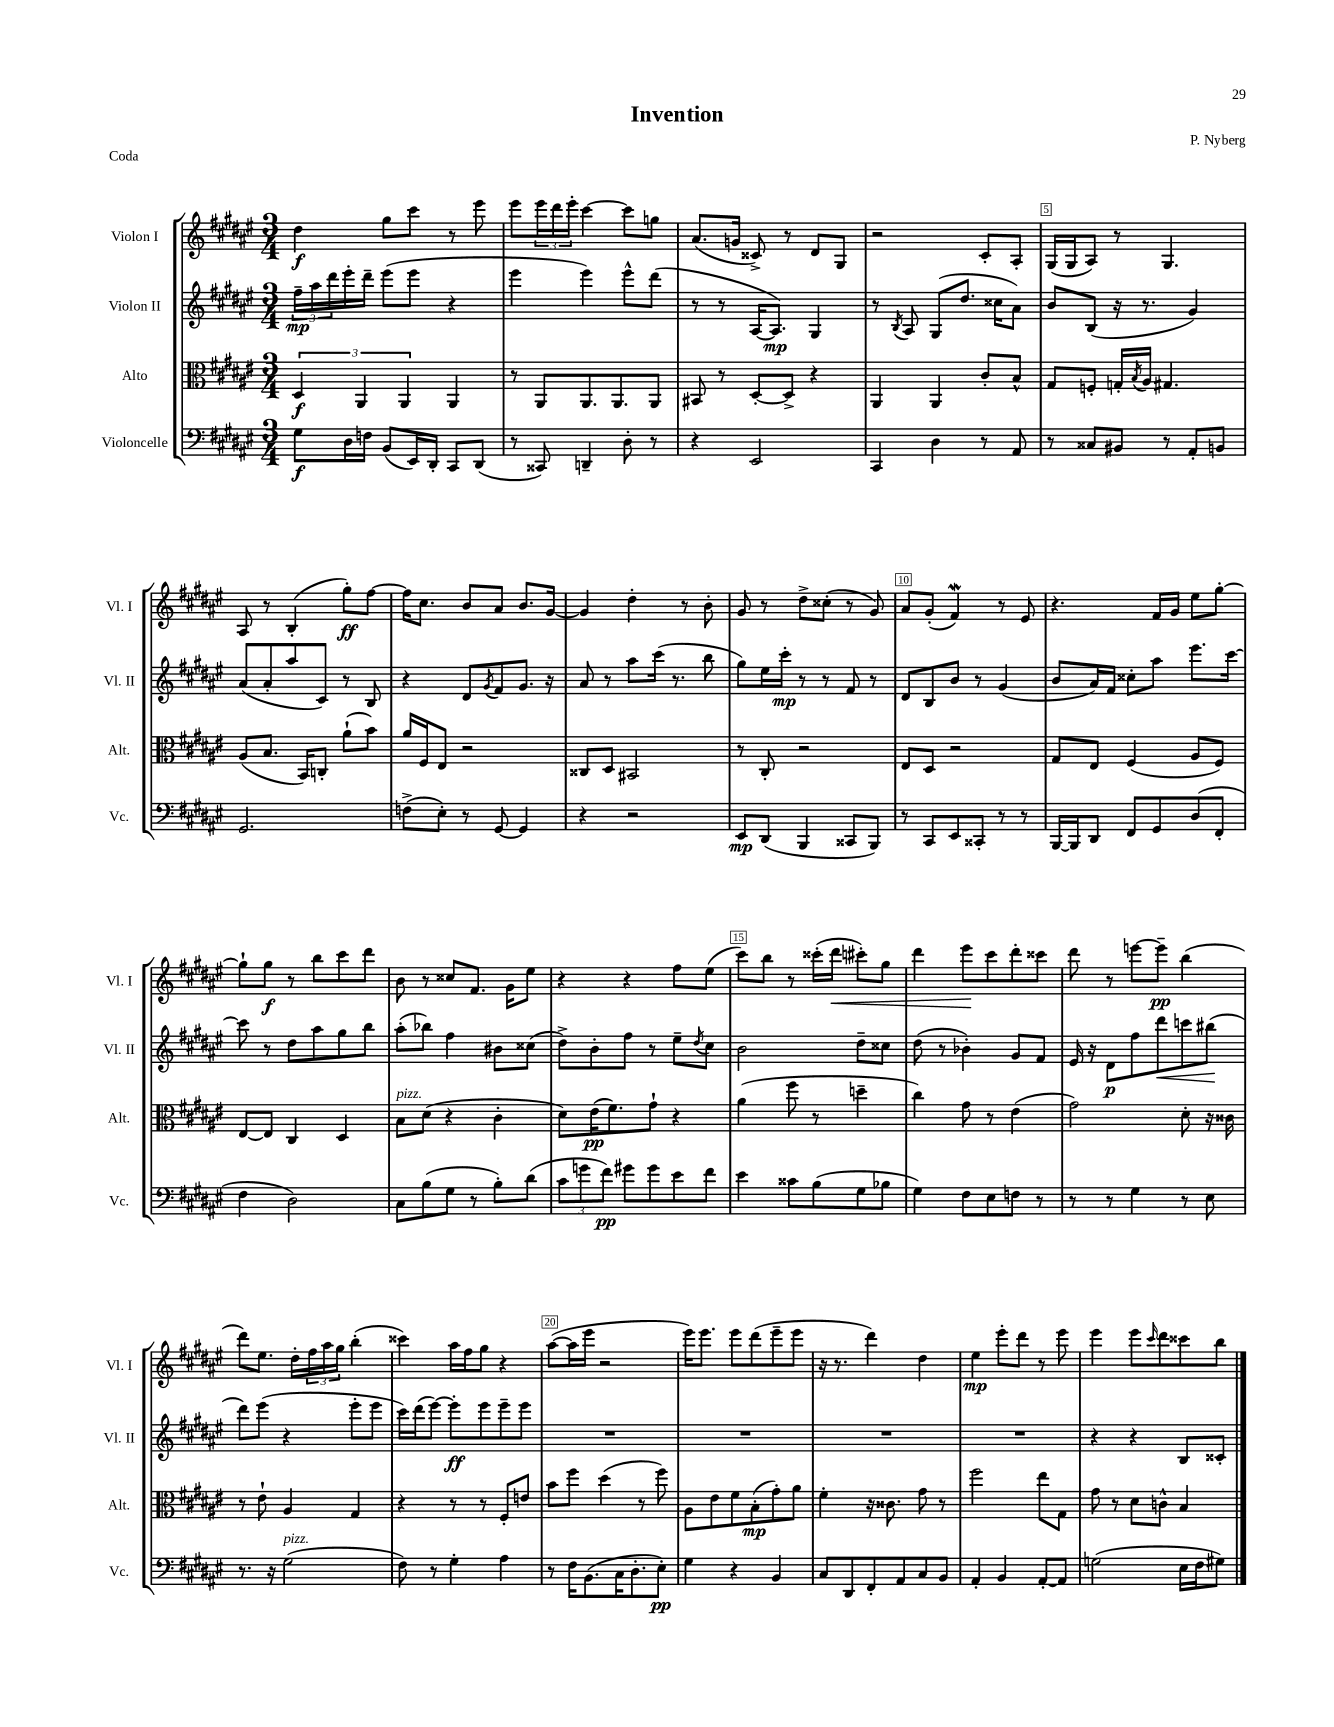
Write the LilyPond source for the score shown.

\header { title = "Invention" composer = "P. Nyberg" piece = "Coda" }
<<
\new StaffGroup <<
\new Staff = "s0" \with { instrumentName = "Violon I" shortInstrumentName = "Vl. I" } {
    \clef treble \key fis \major \numericTimeSignature \time 3/4
    dis''4\f gis''8 cis'''8 r8 eis'''8 |
    eis'''8 \tuplet 3/2 { eis'''16 dis'''16 eis'''16-. } cis'''4~ cis'''8 g''8 |
    ais'8.( g'16 cisis'8->) r8 dis'8 gis8 |
    r2 cis'8-. ais8-. |
    gis16( gis16 ais8) r8 gis4. |
    ais8 r8 b4-.( gis''8-.\ff) fis''8~ |
    fis''16 cis''8. b'8 ais'8 b'8. gis'16~ |
    gis'4 dis''4-. r8 b'8-. |
    gis'8 r8 dis''8-> cisis''8-.( r8 gis'8) |
    ais'8 gis'8-.( fis'4\mordent) r8 eis'8 |
    r4. fis'16 gis'16 eis''8 gis''8~-. |
    gis''8-! gis''8\f r8 b''8 cis'''8 dis'''8 |
    b'8 r8 cisis''8 fis'8. gis'16 eis''8 |
    r4 r4 fis''8 eis''8( |
    cis'''8) b''8 r8 cisis'''16-.( dis'''16\< cis'''8-.) gis''8 |
    dis'''4 eis'''8\! cis'''8 dis'''8-. cisis'''8 |
    dis'''8 r8 e'''8~ e'''8--\pp b''4( |
    dis'''8) eis''8. dis''16-. \tuplet 3/2 { fis''16 ais''16 gis''16 } b''4-.( |
    cisis'''4) ais''16 fis''16 gis''8 r4 |
    ais''8~( ais''16 eis'''16 r2 |
    eis'''16) eis'''8. eis'''8 dis'''8( eis'''8-- eis'''8 |
    r16 r8. dis'''4) dis''4 |
    eis''4\mp eis'''8-. dis'''8 r8 eis'''8 |
    eis'''4 eis'''8 \grace { cis'''16 } dis'''8 cisis'''8 b''8 \bar "|." |
}
\new Staff = "s1" \with { instrumentName = "Violon II" shortInstrumentName = "Vl. II" } {
    \clef treble \key fis \major \numericTimeSignature \time 3/4
    \tuplet 3/2 { fis''16--\mp ais''16 dis'''16 } eis'''16-. dis'''16-- eis'''8( eis'''8 r4 |
    eis'''4 eis'''4) eis'''8-^ dis'''8( |
    r8 r8 ais16~ ais8.\mp) gis4 |
    r8 \acciaccatura { b8 } ais8 gis8( dis''8. cisis''16 ais'8) |
    b'8 b8( r16 r8. gis'4) |
    ais'8( ais'8-. ais''8 cis'8) r8 b8 |
    r4 dis'8 \acciaccatura { gis'8 } fis'8 gis'8. r16 |
    ais'8 r8 ais''8 cis'''16( r8. b''8 |
    gis''8) eis''16 cis'''16-.\mp r8 r8 fis'8 r8 |
    dis'8 b8 b'8 r8 gis'4( |
    b'8 ais'16) fis'16 cisis''8-. ais''8 eis'''8. cis'''16~ |
    cis'''8 r8 dis''8 ais''8 gis''8 b''8 |
    ais''8-.( bes''8) fis''4 bis'8 cisis''8( |
    dis''8->) b'8-. fis''8 r8 eis''8-- \acciaccatura { dis''8 } cis''8 |
    b'2 dis''8-- cisis''8 |
    dis''8( r8 bes'4-.) gis'8 fis'8 |
    eis'16 r16 dis'8\p fis''8 dis'''8\< c'''8 bis''8\!( |
    dis'''8) eis'''8( r4 eis'''8-. eis'''8 |
    cis'''16) dis'''16( eis'''8~) eis'''8-.\ff eis'''8 eis'''8-- eis'''8 |
    R2. |
    R2. |
    R2. |
    R2. |
    r4 r4 b8 cisis'8-. \bar "|." |
}
\new Staff = "s2" \with { instrumentName = "Alto" shortInstrumentName = "Alt." } {
    \clef alto \key fis \major \numericTimeSignature \time 3/4
    \tuplet 3/2 { dis4\f ais,4 ais,4 } ais,4 |
    r8 ais,8 ais,8. ais,8. ais,8 |
    bis,8 r8 dis8~-. dis8-> r4 |
    ais,4 ais,4 cis'8-. b8-^ |
    gis8 f8-. g16-. \acciaccatura { b8 } ais16 gis4. |
    ais8( b8. b,16) c8-. ais'8-!( b'8) |
    ais'16 fis16 eis8 r2 |
    cisis8 dis8 bis,2 |
    r8 cis8-. r2 |
    eis8 dis8 r2 |
    gis8 eis8 fis4( ais8 fis8) |
    eis8~ eis8 cis4 dis4 |
    b8^\markup { \italic "pizz." } dis'8( r4 cis'4-. |
    dis'8) eis'16\pp( fis'8.) gis'8-! r4 |
    ais'4( fis''8 r8 d''4-- |
    cis''4) gis'8 r8 eis'4( |
    gis'2) dis'8-. r16 cisis'16 |
    r8 eis'8-! ais4 gis4 |
    r4 r8 r8 fis8-. e'8 |
    b'8 fis''8 dis''4( r8 fis''8) |
    ais8 eis'8 fis'8 b8-.\mp( gis'8-.) ais'8 |
    fis'4-. r16 cisis'8. gis'8 r8 |
    fis''2 eis''8 gis8 |
    gis'8 r8 dis'8 c'8-^ b4 \bar "|." |
}
\new Staff = "s3" \with { instrumentName = "Violoncelle" shortInstrumentName = "Vc." } {
    \clef bass \key fis \major \numericTimeSignature \time 3/4
    gis8\f dis16 f16 b,8( eis,16) dis,16-. cis,8 dis,8( |
    r8 cisis,8) d,4-- dis8-. r8 |
    r4 eis,2 |
    cis,4 dis4 r8 ais,8 |
    r8 cisis8 bis,8 r8 ais,8-. b,8 |
    gis,2. |
    f8->( eis8-.) r8 gis,8~ gis,4 |
    r4 r2 |
    eis,8\mp dis,8( b,,4 cisis,8 b,,8) |
    r8 cis,8 eis,8 cisis,8-. r8 r8 |
    b,,16~ b,,16 dis,8 fis,8 gis,8 dis8( fis,8-. |
    fis4 dis2) |
    cis8 b8( gis8 r8 b8-.) dis'8( |
    \tuplet 3/2 { cis'8 g'8 fis'8\pp) } gis'8 gis'8 eis'8 fis'8 |
    eis'4 cisis'8 b8( gis8 bes8 |
    gis4) fis8 eis8 f8 r8 |
    r8 r8 gis4 r8 eis8 |
    r8. r16 gis2^\markup { \italic "pizz." }( |
    fis8) r8 gis4-. ais4 |
    r8 fis16 b,8.( cis16 dis8.-. eis8-.\pp) |
    gis4 r4 b,4 |
    cis8 dis,8 fis,8-. ais,8 cis8 b,8 |
    ais,4-. b,4 ais,8~-. ais,8 |
    g2( eis16 fis16 gis8) \bar "|." |
}
>>
>>
\layout { \context { \Score \override BarNumber.break-visibility = ##(#f #t #t) barNumberVisibility = #(every-nth-bar-number-visible 5) \override BarNumber.stencil = #(make-stencil-boxer 0.1 0.3 ly:text-interface::print) } }
